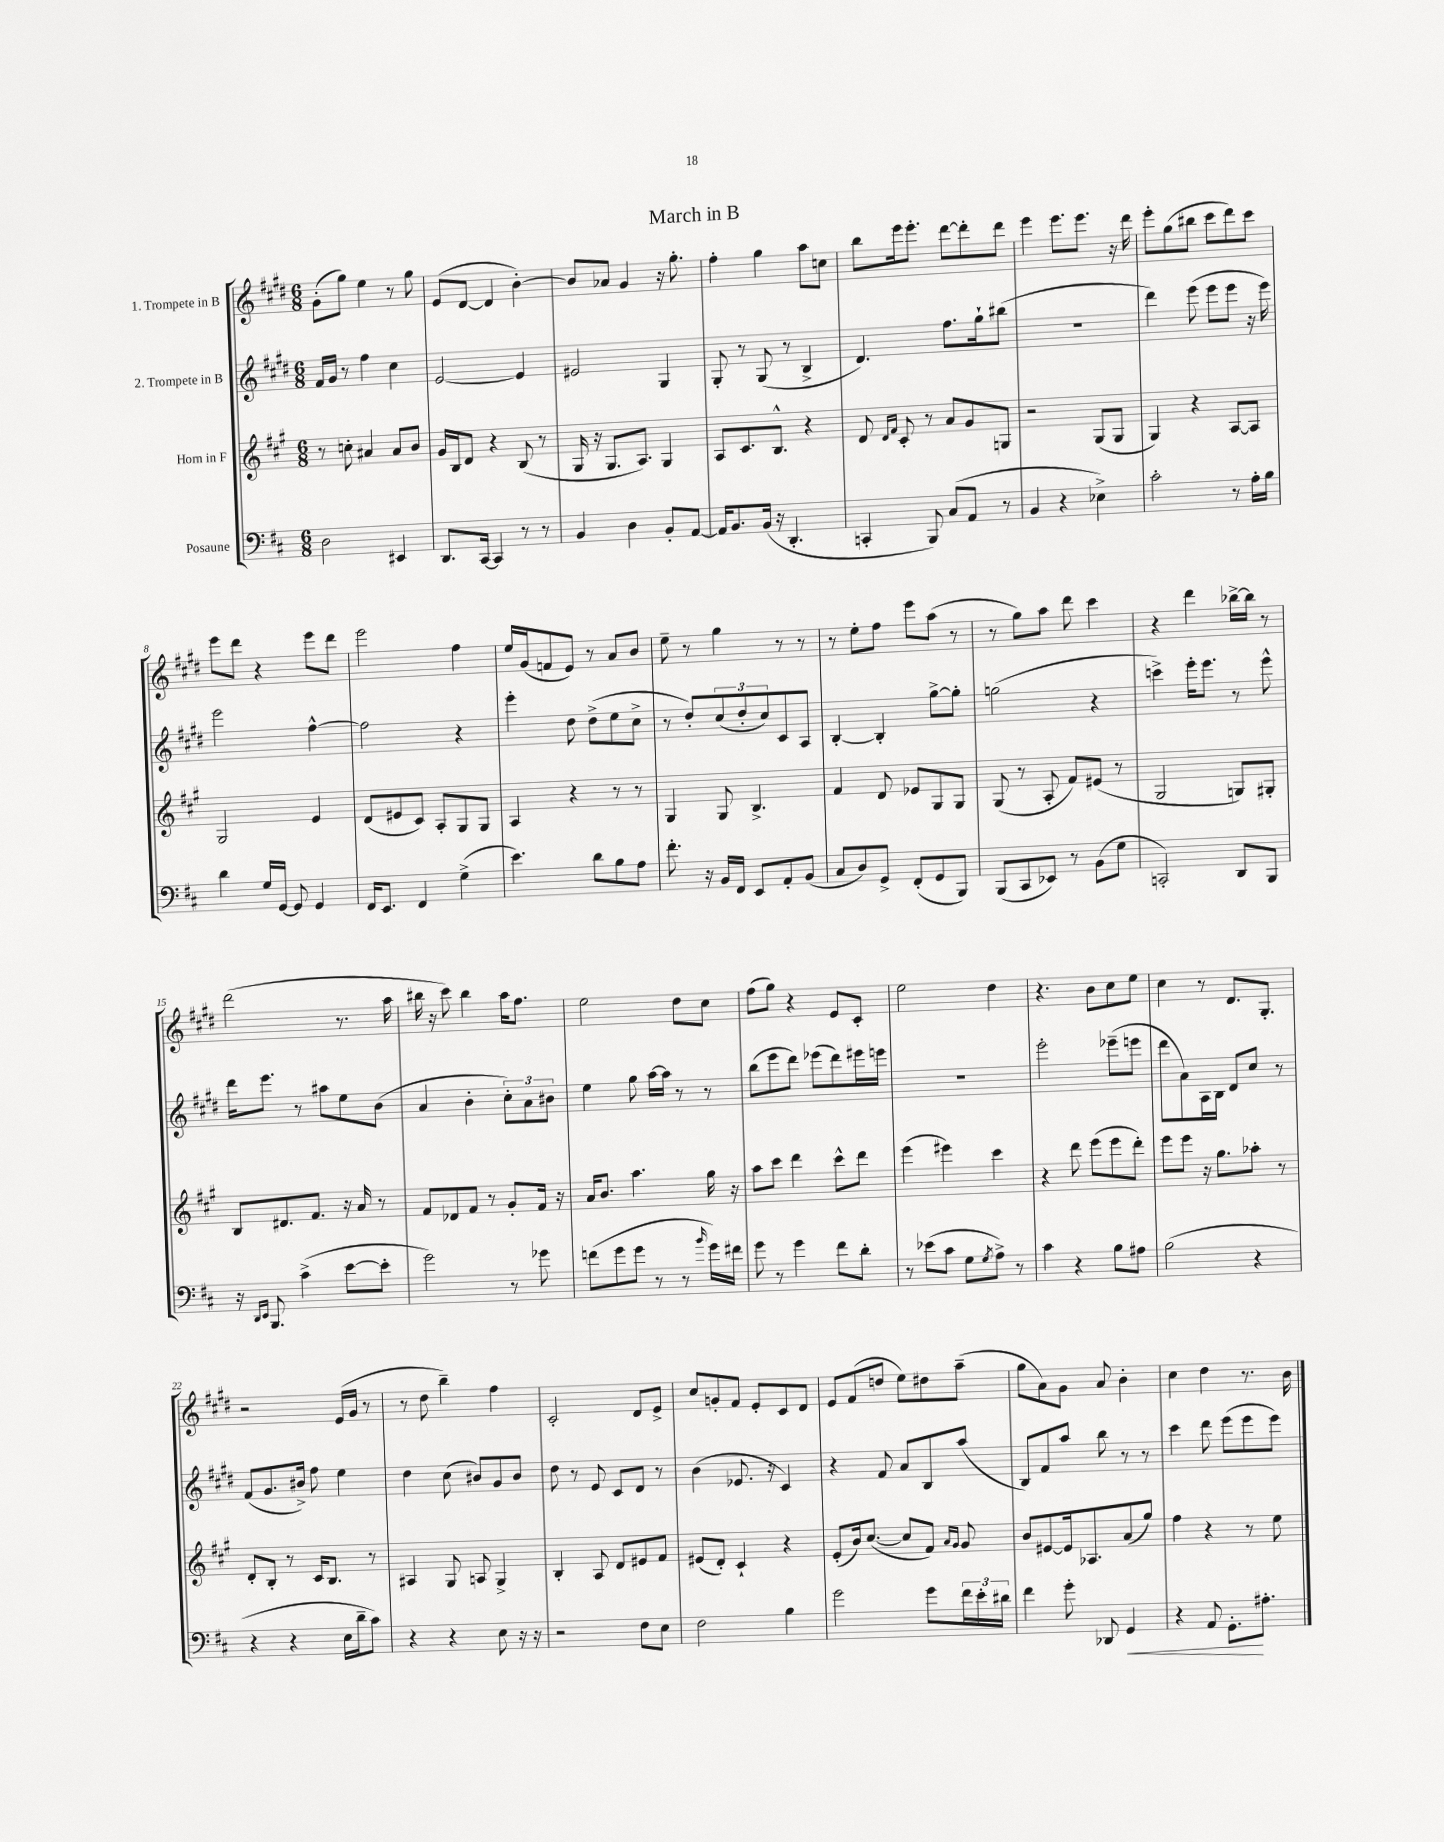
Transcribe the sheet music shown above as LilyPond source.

\header { title = "March in B" }
<<
\new StaffGroup <<
\new Staff = "s0" \with { instrumentName = "1. Trompete in B" } {
    \clef treble \key e \major \numericTimeSignature \time 6/8
    gis'8-.( gis''8) e''4 r8 gis''8 |
    e'8( dis'8~ dis'4 b'4~-.) |
    b'8 aes'8 gis'4 r16 gis''8.-. |
    fis''4-. gis''4 a''8 c''8 |
    b''8 e'''16 e'''8.-. dis'''8~ dis'''8-. dis'''8 |
    e'''4 e'''8. e'''8. r16 dis'''16 |
    e'''8-. gis''8( bis''8 cis'''8 dis'''8) cis'''8 |
    e'''8 dis'''8 r4 e'''8 dis'''8 |
    e'''2 fis''4 |
    e''16 gis'16( f'8 e'8) r8 a'8 b'8 |
    e''8-- r8 gis''4 r8 r8 |
    r8 e''8-. fis''8 e'''8 a''8( r8 |
    r8 gis''8) a''8 dis'''8 cis'''4 |
    r4 dis'''4 bes''16~-> bes''16 r8 |
    dis'''2( r8. a''16 |
    bis''16 r16 cis'''8) bis''4 a''16 fis''8. |
    e''2 dis''8 cis''8 |
    fis''8( gis''8) r4 e'8 cis'8-. |
    e''2 dis''4 |
    r4. b'8 cis''8 e''8 |
    cis''4 r8 dis'8. gis8.-. |
    r2 e'16( gis'16 r8 |
    r8 dis''8 b''4--) fis''4 |
    cis'2-. dis'8 e'8-> |
    cis''8 g'8-. fis'8 e'8-. cis'8 dis'8 |
    e'8 fis'8( d''8 e''8) dis''8 a''8--( |
    gis''8 a'8) gis'8 a'8 b'4-. |
    cis''4 dis''4 r8. b'16 \bar "|." |
}
\new Staff = "s1" \with { instrumentName = "2. Trompete in B" } {
    \clef treble \key e \major \numericTimeSignature \time 6/8
    fis'16 gis'16 r8 fis''4 cis''4 |
    e'2~ e'4 |
    eis'2 gis4 |
    gis8-. r8 gis8( r8 b4-> |
    dis'4.) fis''8. gis''16-! bis''8( |
    R2. |
    dis'''4) e'''8( e'''8 e'''8 r16 e'''16) |
    e'''2 fis''4~-^ |
    fis''2 r4 |
    e'''4-. dis''8 dis''8->( e''8 cis''8-> |
    r8 dis''8-.) \tuplet 3/2 { cis''8( dis''8-. cis''8) } cis'8 a8 |
    b4~-. b4-. gis''8~-> gis''8-. |
    g''2( r4 |
    c'''4->) e'''16-. e'''8. r8 e'''8-^ |
    dis'''16 e'''8. r8 ais''8 e''8 b'8( |
    a'4 b'4-. \tuplet 3/2 { cis''8-.) a'8 bis'8 } |
    e''4 gis''8 a''16~ a''16 r8 r8 |
    b''8( e'''8 dis'''8) ees'''8( dis'''8) eis'''16 e'''16 |
    r2. |
    e'''2-. ees'''8--( e'''8 |
    dis'''8 a'8) a16 b16 dis'8 cis''8 r8 |
    fis'8( gis'8. bis'16->) fis''8 e''4 |
    dis''4 cis''8( bis'8) gis'8 bis'8 |
    dis''8 r8 e'8 cis'8 dis'8 r8 |
    b'4( ees'8. r16 cis'4) |
    r4 fis'8 a'8 b8 a''8( |
    b8) fis'8 a''8 b''8 r8 r8 |
    cis'''4 dis'''8 e'''8( e'''8 e'''8) \bar "|." |
}
\new Staff = "s2" \with { instrumentName = "Horn in F" } {
    \clef treble \key a \major \numericTimeSignature \time 6/8
    r8 c''8-. ais'4 ais'8 b'8 |
    gis'16 b16 d'8 r4 b8( r8 |
    gis16 r16 gis8. a8.) gis4 |
    a8 cis'8. b8.-^ r4 |
    d'8 \grace { d'16 fis'16 } cis'8-. r8 a'8 gis'8 g8 |
    r2 gis8( gis8 |
    gis4) r4 a8~ a8 |
    gis2 e'4 |
    d'8( eis'8 cis'8) a8-. gis8 gis8 |
    a4 r4 r8 r8 |
    gis4 gis8 b4.-> |
    fis'4 d'8 ees'8 gis8 gis8 |
    gis8( r8 a8-. fis'8) eis'8( r8 |
    gis2 g8) gis8-. |
    b8 dis'8. fis'8. r16 a'16 r8 |
    fis'8 des'8 fis'8 r8 gis'8-. fis'16 r16 |
    a'16 b'8. a''4. gis''16 r16 |
    a''8 cis'''8 d'''4 cis'''8-^ d'''8 |
    e'''4( eis'''4) cis'''4 |
    r4 d'''8 e'''8( e'''8 d'''8-.) |
    e'''8 e'''8 r16 gis''8. aes''8-. r8 |
    d'8-. b8-. r8 cis'16 b8. r8 |
    ais4 gis8 a8 gis4-> |
    b4-. a8 d'8 eis'8 fis'8 |
    eis'8( d'8-.) cis'4-! r4 |
    e'8-.( b'16) cis''8.~( cis''8 fis'8) \grace { a'16 gis'16 } gis'8 |
    b'8 eis'8~ eis'16 aes8. a'8( gis''8) |
    fis''4 r4 r8 e''8 \bar "|." |
}
\new Staff = "s3" \with { instrumentName = "Posaune" } {
    \clef bass \key d \major \numericTimeSignature \time 6/8
    d2 eis,4 |
    d,8. cis,16~ cis,4 r8 r8 |
    b,4 d4 b,8-. a,8~ |
    a,16 b,8. b,16( r16 d,4.-. |
    c,4-. b,,8) cis8( a,8 r8 |
    b,4 r4 ees4->) |
    cis'2-. r8 a16-. b16 |
    d'4 g16 g,16~ g,8 g,4 |
    fis,16 e,8. fis,4 g4->( |
    e'4.) d'8 b8 a8 |
    fis'8.-. r16 b,16 fis,16 e,8 a,8-. b,8( |
    cis8 d8) g,8-> fis,8-.( g,8 b,,8) |
    b,,8( cis,8 ees,8) r8 b,8( g8 |
    c,2-.) d,8 b,,8 |
    r16 \grace { d,16 e,16 } b,,8. cis'4->( e'8~ e'8-. |
    g'2) r8 ges'8 |
    f'8( g'8 g'8 r8 r8 \grace { b'16 } g'16) fis'16 |
    g'8 r8 g'4 fis'8 d'8-. |
    r8 ees'8( cis'8 g8 \acciaccatura { g8 } a8->) r8 |
    cis'4 r4 b8 ais8 |
    b2( r4 |
    r4 r4 e16 d'16-- cis'8) |
    r4 r4 e8 r16 r16 |
    r2 fis8 e8 |
    fis2 b4 |
    g'2 g'8 \tuplet 3/2 { fis'16 e'16-. dis'16 } |
    fis'4 g'8-. des,8 g,4\< |
    r4 a,8 g,8.-.\! ais8.-. \bar "|." |
}
>>
>>
